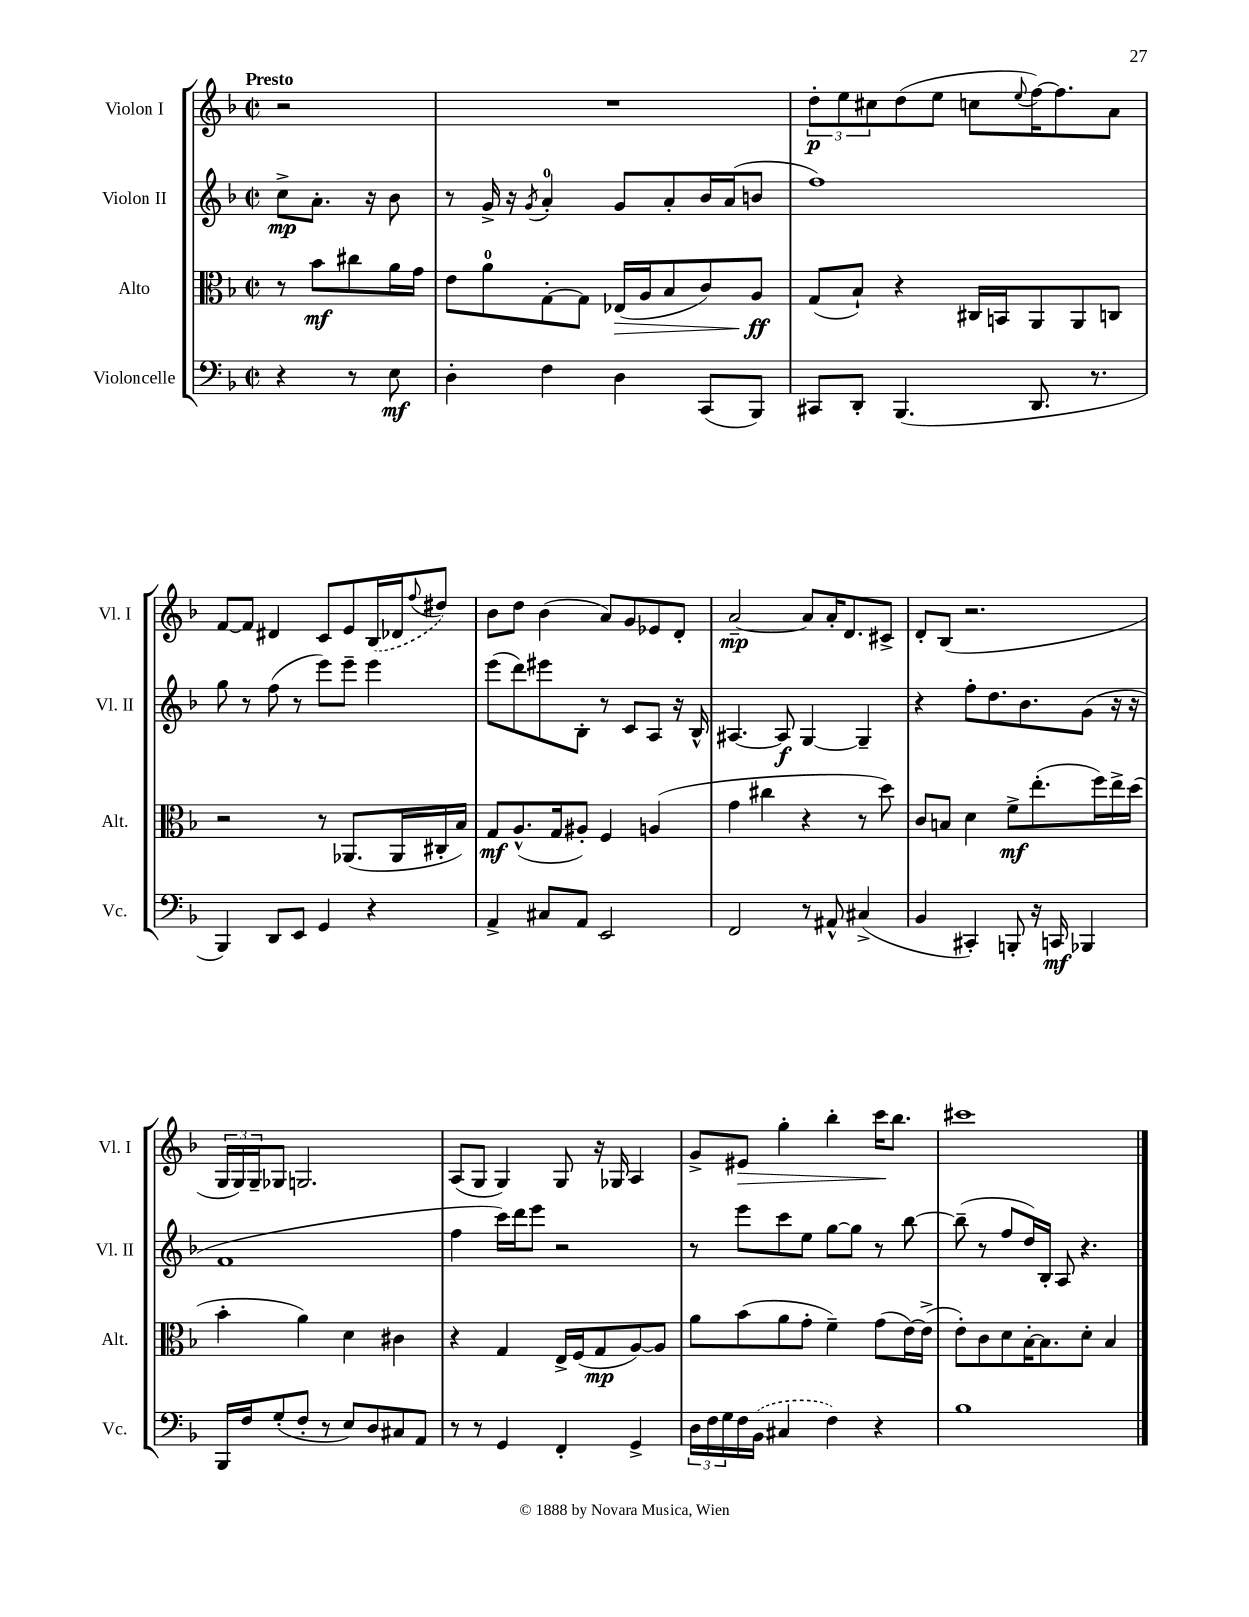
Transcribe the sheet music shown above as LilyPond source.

<<
\new StaffGroup <<
\new Staff = "s0" \with { instrumentName = "Violon I" shortInstrumentName = "Vl. I" } {
    \clef treble \key f \major \defaultTimeSignature \time 2/2 \partial 2 \tempo "Presto"
    r2 |
    R1 |
    \tuplet 3/2 { d''8-.\p e''8 cis''8 } d''8( e''8 c''8 \appoggiatura { e''8 } f''16~) f''8. a'8 |
    f'8~ f'8 dis'4 c'8 e'8 \once \slurDashed bes16( des'16 \appoggiatura { f''8 } dis''8) |
    bes'8 d''8 bes'4( a'8) g'8 ees'8 d'8-. |
    a'2~--\mp a'8 a'16-. d'8. cis'8-> |
    d'8-. bes8( r2. |
    \tuplet 3/2 { g16 g16) g16-- } ges8 g2. |
    a8( g8 g4) g8 r16 ges16 a4 |
    g'8-> eis'8\> g''4-. bes''4-. c'''16\! bes''8. |
    cis'''1 \bar "|." |
}
\new Staff = "s1" \with { instrumentName = "Violon II" shortInstrumentName = "Vl. II" } {
    \clef treble \key f \major \defaultTimeSignature \time 2/2 \partial 2
    c''8->\mp a'8.-. r16 bes'8 |
    r8 g'16-> r16 \acciaccatura { g'8 } a'4-0-. g'8 a'8-. bes'16 a'16( b'8 |
    f''1) |
    g''8 r8 f''8( r8 e'''8) e'''8-- e'''4 |
    e'''8( d'''8) eis'''8 bes8-. r8 c'8 a8 r16 bes16-^ |
    ais4.~ ais8\f g4~ g4-- |
    r4 f''8-. d''8. bes'8. g'8( r16 r16 |
    f'1 |
    f''4 c'''16) d'''16 e'''8 r2 |
    r8 e'''8 c'''8 e''8 g''8~ g''8 r8 bes''8~ |
    bes''8--( r8 f''8 d''16) bes16-. a8 r4. \bar "|." |
}
\new Staff = "s2" \with { instrumentName = "Alto" shortInstrumentName = "Alt." } {
    \clef alto \key f \major \defaultTimeSignature \time 2/2 \partial 2
    r8 bes'8\mf cis''8 a'16 g'16 |
    e'8 a'8-0 g8~-. g8 ees16\>( a16 bes8 c'8) a8\ff\! |
    g8( bes8-!) r4 cis16 b,16 a,8 a,8 c8 |
    r2 r8 aes,8.( aes,16 cis16-. bes16) |
    g8\mf a8.-^( g16 ais8-.) f4 a4( |
    g'4 cis''4 r4 r8 d''8) |
    c'8 b8 d'4 f'8->\mf e''8.-.( f''16) e''16-> d''16( |
    bes'4-. a'4) d'4 cis'4 |
    r4 g4 e16-> f16( g8\mp a8~) a8 |
    a'8 bes'8( a'8 g'8-. f'4--) g'8( e'16~) e'16->( |
    e'8-.) c'8 d'8 bes16~-. bes8. d'8-. bes4 \bar "|." |
}
\new Staff = "s3" \with { instrumentName = "Violoncelle" shortInstrumentName = "Vc." } {
    \clef bass \key f \major \defaultTimeSignature \time 2/2 \partial 2
    r4 r8 e8\mf |
    d4-. f4 d4 c,8( bes,,8) |
    cis,8 d,8-. bes,,4.( d,8. r8. |
    bes,,4) d,8 e,8 g,4 r4 |
    a,4-> cis8 a,8 e,2 |
    f,2 r8 ais,8-^ cis4->( |
    bes,4 cis,4-.) b,,8-. r16 c,16\mf bes,,4 |
    bes,,16 f16 g8-.( f8-. r8 e8) d8 cis8 a,8 |
    r8 r8 g,4 f,4-. g,4-> |
    \tuplet 3/2 { d16 f16 g16 } f16 \once \slurDashed bes,16( cis4 f4) r4 |
    bes1 \bar "|." |
}
>>
>>
\layout { \context { \Score \remove "Bar_number_engraver" } }
